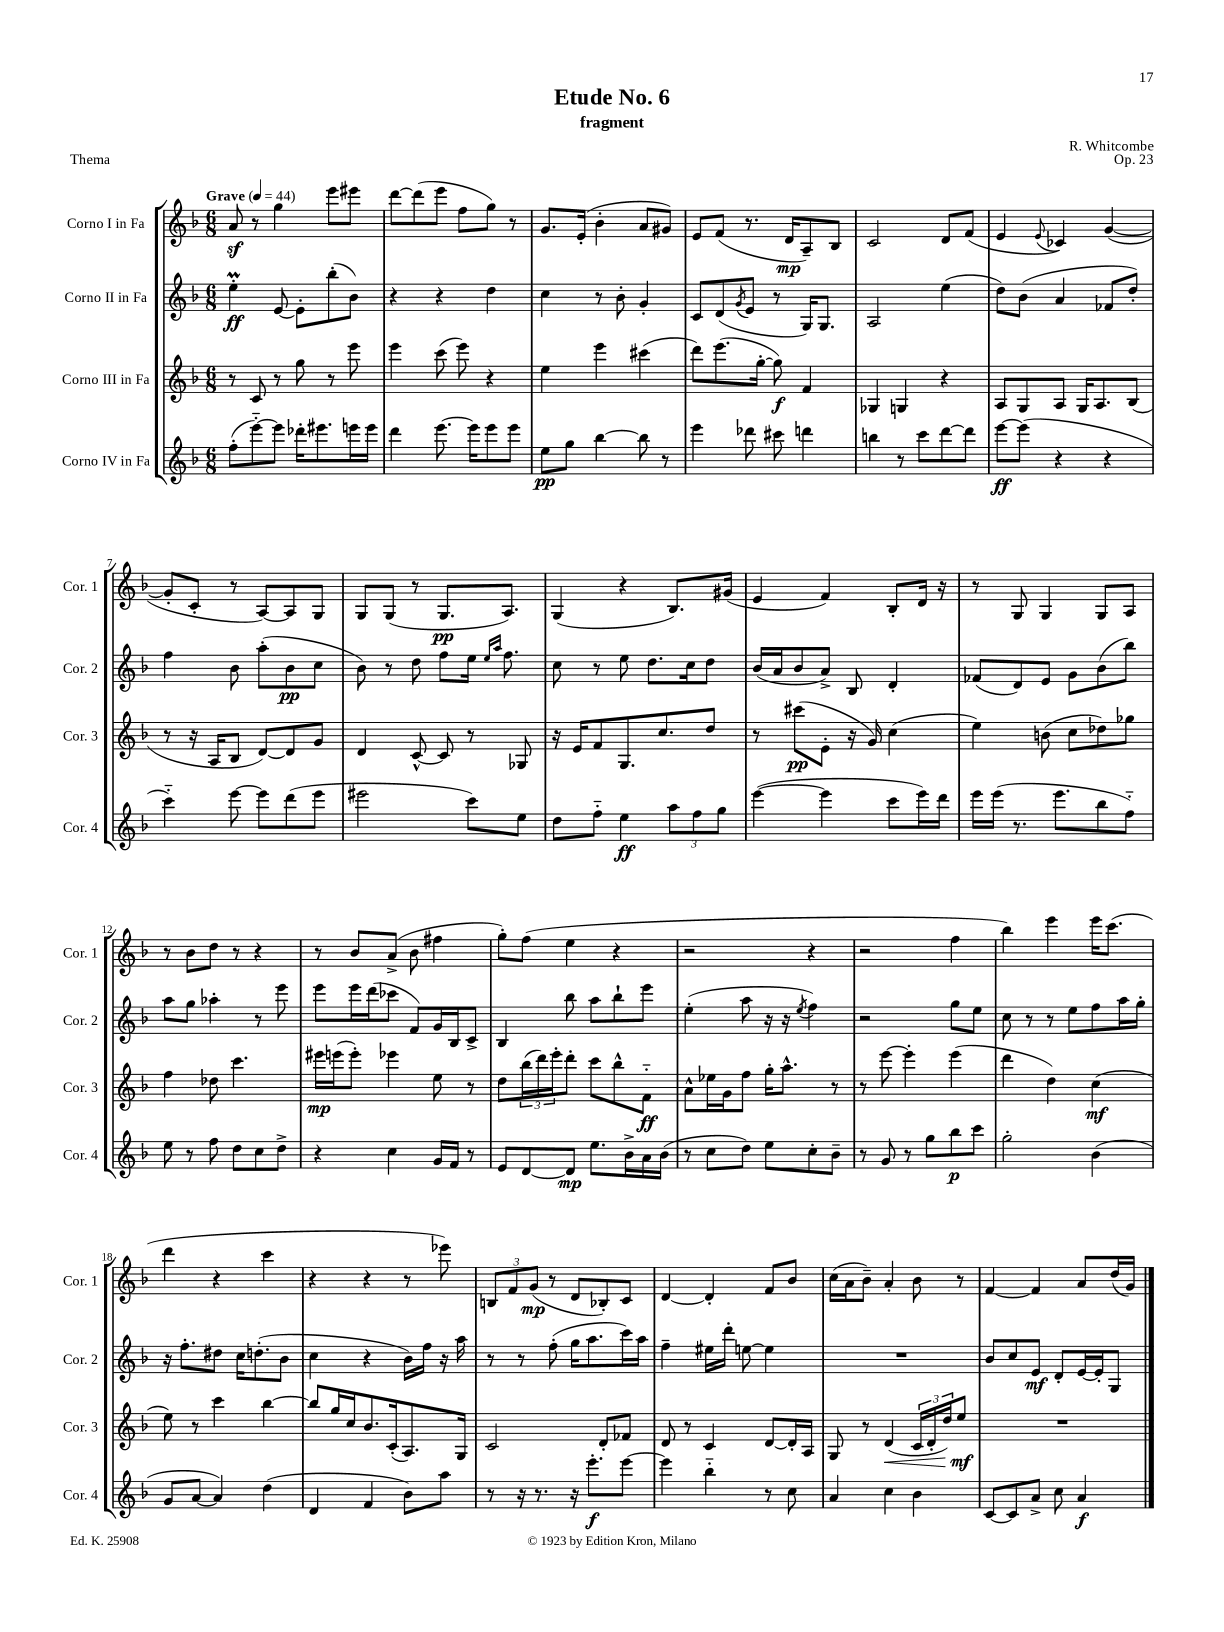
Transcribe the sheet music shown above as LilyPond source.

\header { title = "Etude No. 6" composer = "R. Whitcombe" subtitle = "fragment" opus = "Op. 23" piece = "Thema" }
<<
\new StaffGroup <<
\new Staff = "s0" \with { instrumentName = "Corno I in Fa" shortInstrumentName = "Cor. 1" } {
    \clef treble \key f \major \numericTimeSignature \time 6/8 \tempo "Grave" 4 = 44
    a'8\sf r8 g''4 e'''8 eis'''8 |
    d'''8~ d'''8( e'''8 f''8 g''8) r8 |
    g'8. e'16-.( bes'4-. a'8 gis'8) |
    e'8 f'8( r8. d'16\mp a8--) bes8 |
    c'2 d'8 f'8( |
    e'4 \appoggiatura { e'8 } ces'4) g'4~( |
    g'8-. c'8-. r8 a8~) a8 g8 |
    g8 g8( r8 g8.\pp a8.) |
    g4( r4 bes8.) gis'16( |
    e'4 f'4) bes8-. d'16 r16 |
    r8 g8 g4 g8 a8 |
    r8 bes'8 d''8 r8 r4 |
    r8 bes'8 a'8->( bes'8 fis''4 |
    g''8-.) f''8( e''4 r4 |
    r2 r4 |
    r2 f''4 |
    bes''4) e'''4 e'''16 c'''8.( |
    d'''4 r4 c'''4 |
    r4 r4 r8 ees'''8) |
    \tuplet 3/2 { b8 f'8 g'8\mp( } r8 d'8 bes8-.) c'8 |
    d'4~ d'4-. f'8 bes'8 |
    c''16( a'16 bes'8--) a'4-. bes'8 r8 |
    f'4~ f'4 a'8 d''16( g'16) \bar "|." |
}
\new Staff = "s1" \with { instrumentName = "Corno II in Fa" shortInstrumentName = "Cor. 2" } {
    \clef treble \key f \major \numericTimeSignature \time 6/8
    e''4-.\prall\ff e'8~ e'8-. bes''8-.( bes'8) |
    r4 r4 d''4 |
    c''4 r8 bes'8-. g'4-. |
    c'8 d'8( \acciaccatura { g'8 } e'8 r8 g16) g8. |
    a2 e''4( |
    d''8) bes'8( a'4 fes'8 d''8-.) |
    f''4 bes'8 a''8-.( bes'8\pp c''8 |
    bes'8) r8 d''8 f''8 e''16 \grace { e''16 a''16 } f''8. |
    c''8 r8 e''8 d''8. c''16 d''8 |
    bes'16( a'16 bes'8 a'8->) bes8 d'4-. |
    fes'8( d'8) e'8 g'8 bes'8( bes''8) |
    a''8 g''8 aes''4-. r8 e'''8 |
    e'''8 e'''16 d'''16( ces'''8 f'8) g'16 bes16 c'8-> |
    bes4 bes''8 a''8 bes''8-! e'''8 |
    e''4-.( a''8 r16 r16 \acciaccatura { e''8 } f''4) |
    r2 g''8 e''8 |
    c''8 r8 r8 e''8 f''8 a''16 g''16-. |
    r16 f''8.-. dis''8 c''16 d''8.-.( bes'8 |
    c''4 r4 bes'16) f''16 r16 a''16 |
    r8 r8 f''8-.( g''16 a''8. c'''16) a''16 |
    f''4-- eis''16 d'''16-. e''8~ e''4 |
    R2. |
    bes'8 c''8 e'8\mf d'8-. e'16~ e'16-. g8 \bar "|." |
}
\new Staff = "s2" \with { instrumentName = "Corno III in Fa" shortInstrumentName = "Cor. 3" } {
    \clef treble \key f \major \numericTimeSignature \time 6/8
    r8 c'8 r8 g''8 r8 e'''8 |
    e'''4 c'''8( e'''8) r4 |
    e''4 e'''4 cis'''4( |
    d'''8) e'''8.( g''16~-. g''8\f) f'4 |
    ges4 g4 r4 |
    a8 g8 a8 g16 a8. bes8( |
    r8 r16 a16 bes8 d'8~) d'8 g'8 |
    d'4 c'8~-^ c'8 r8 ges8 |
    r16 e'16 f'8 g8. c''8. d''8 |
    r8 cis'''8\pp( e'8-. r16 g'16) c''4( |
    e''4) b'8( c''8 des''8) ges''8 |
    f''4 des''8 c'''4. |
    eis'''16\mp e'''16( e'''8-.) ees'''4 e''8 r8 |
    d''8 \tuplet 3/2 { bes''16( d'''16) e'''16-. } d'''8-. c'''8 bes''8-^ f'8-_\ff |
    a'8-^ ees''16 g'16 f''8 g''16-. a''8.-^ r8 |
    r8 e'''8~ e'''4-. e'''4( |
    d'''4 d''4) c''4\mf( |
    e''8) r8 c'''4 bes''4~ |
    bes''8 g''16 c''16 bes'8. c'16-.( a8.) g16 |
    c'2 d'8-. fes'8 |
    d'8 r8 c'4 d'8~ d'16-. a16 |
    g8 r8 d'4\<( \tuplet 3/2 { c'16 d'16-. d''16) } e''8\mf\! |
    R2. \bar "|." |
}
\new Staff = "s3" \with { instrumentName = "Corno IV in Fa" shortInstrumentName = "Cor. 4" } {
    \clef treble \key f \major \numericTimeSignature \time 6/8
    f''8-.( e'''8~-_) e'''8 des'''16-. eis'''8. e'''16 e'''16 |
    d'''4 e'''8.~ e'''16 e'''8 e'''8 |
    e''8\pp g''8 bes''4~ bes''8 r8 |
    e'''4 des'''8 cis'''8 d'''4 |
    b''4 r8 c'''8 d'''8~ d'''8 |
    e'''8~\ff e'''8( r4 r4 |
    c'''4-_) e'''8~ e'''8 d'''8( e'''8 |
    eis'''2 c'''8) e''8 |
    d''8 f''8-_ e''4\ff \tuplet 3/2 { a''8 f''8 g''8 } |
    e'''4~( e'''4 c'''8 e'''16) d'''16 |
    e'''16 e'''16( r8. e'''8. bes''8 f''8-_) |
    e''8 r8 f''8 d''8 c''8 d''8-> |
    r4 c''4 g'16 f'16 r8 |
    e'8 d'8~ d'8\mp e''8. bes'16-> a'16 bes'16( |
    r8 c''8 d''8) e''8 c''8-. bes'8-- |
    r8 g'8 r8 g''8 bes''8\p c'''8 |
    g''2-. bes'4( |
    g'8 a'8~ a'4) d''4( |
    d'4 f'4 bes'8) a''8 |
    r8 r16 r8. r16 e'''8.-.\f e'''8~ |
    e'''4 bes''4-_ r8 c''8 |
    a'4 c''4 bes'4 |
    c'8~ c'8 a'8-> c''8 a'4\f \bar "|." |
}
>>
>>
